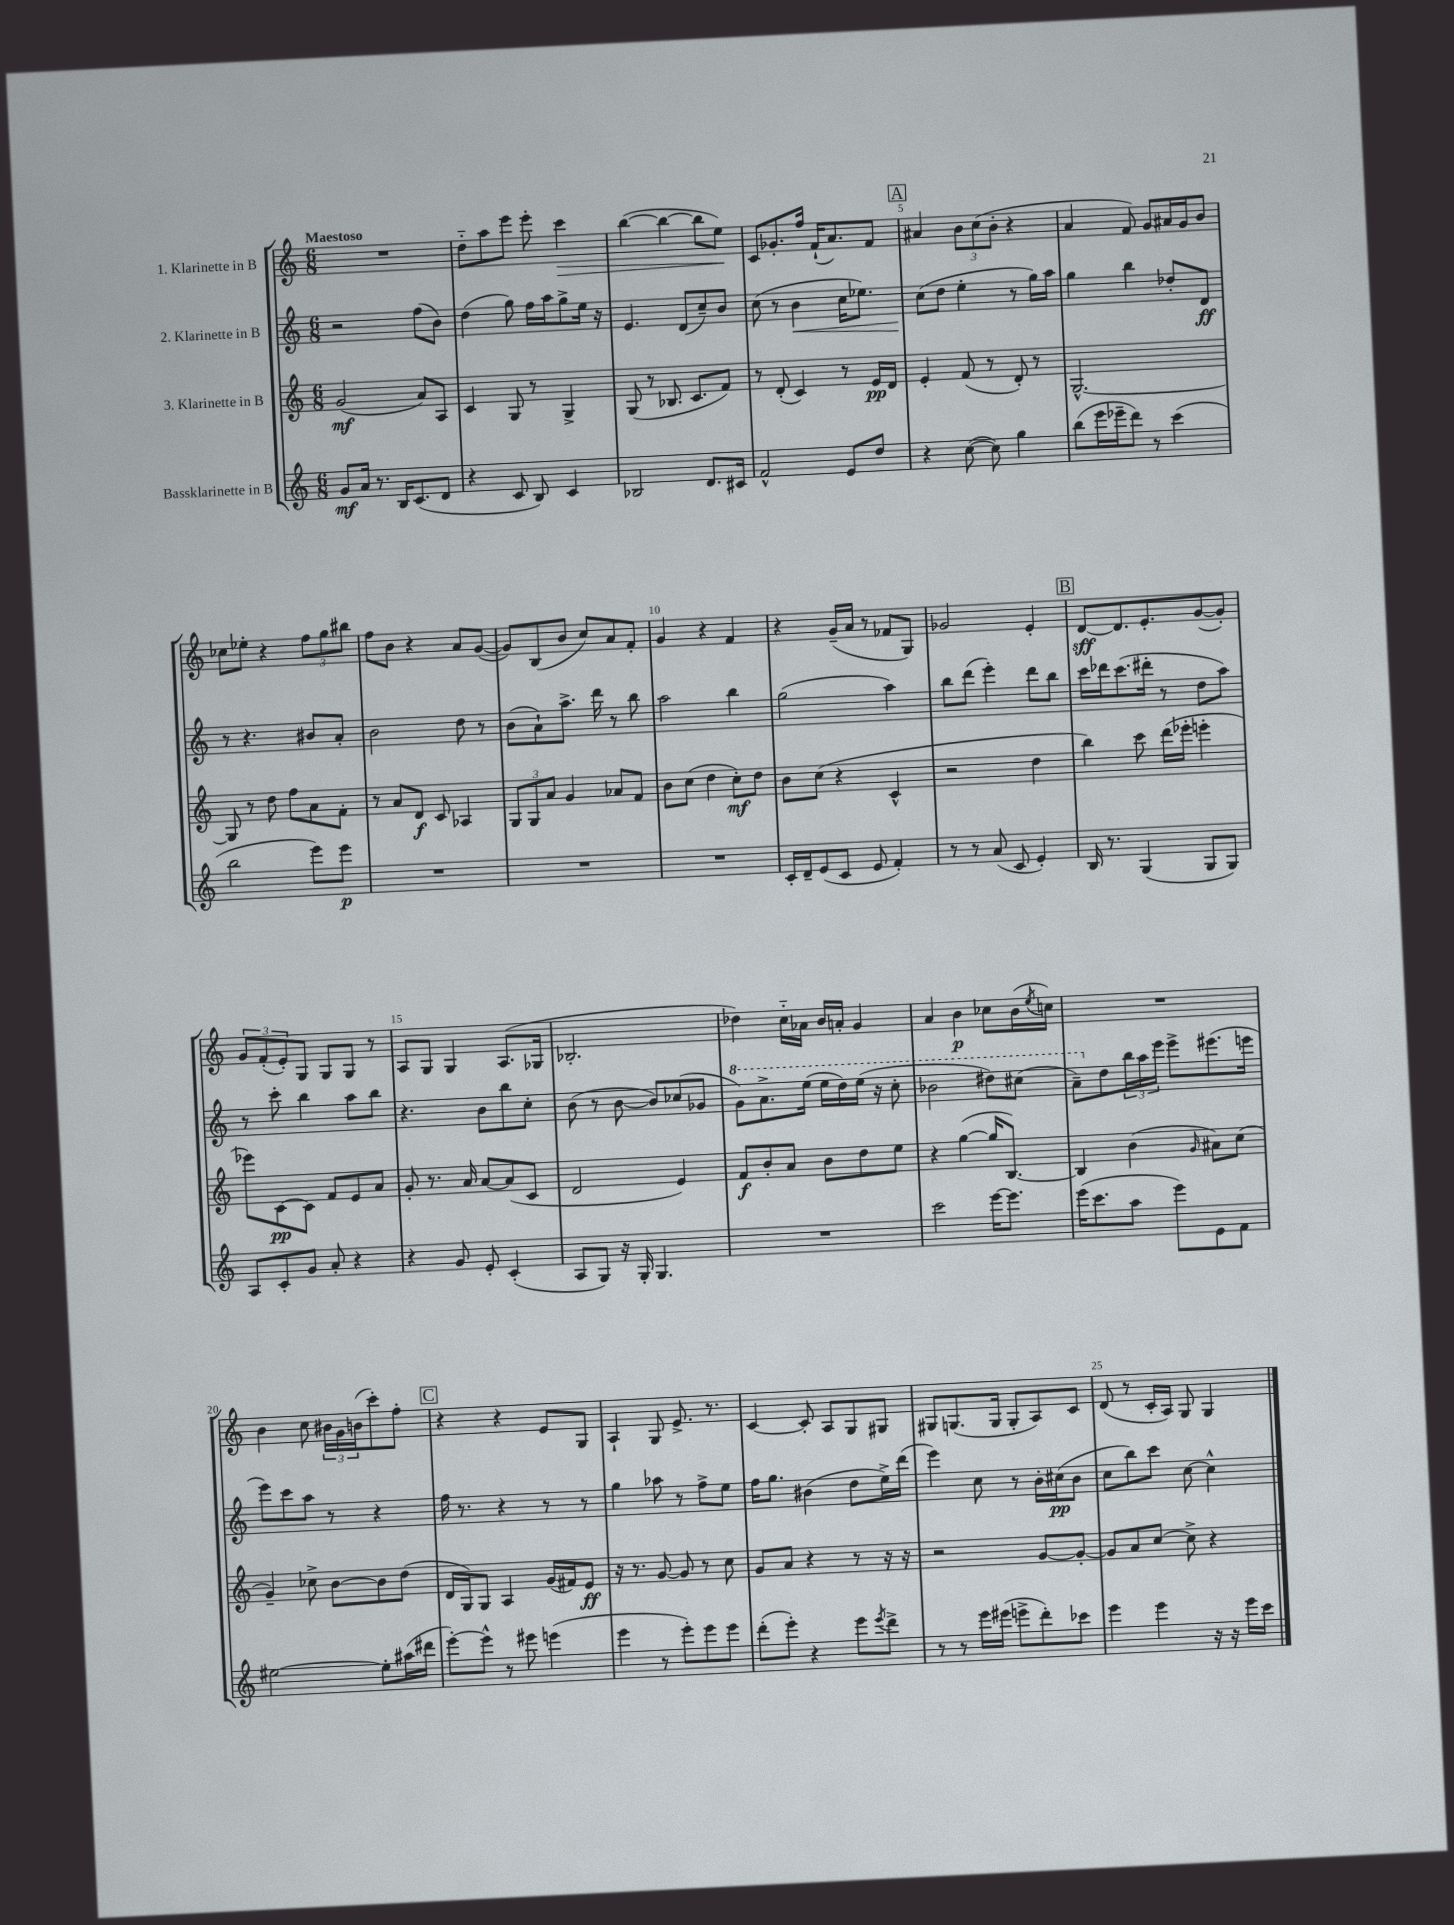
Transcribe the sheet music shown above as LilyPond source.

<<
\new StaffGroup <<
\new Staff = "s0" \with { instrumentName = "1. Klarinette in B" } {
    \clef treble \key c \major \numericTimeSignature \time 6/8 \tempo "Maestoso"
    R2. |
    d''8-_ a''8 e'''8 e'''8-. c'''4\> |
    b''4~( b''4~ b''8 e''8\!) |
    c'8 ges'8.-. f''16 f'16-!( a'8.) f'8 |
    \mark \markup { \box "A" } ais'4 \tuplet 3/2 { b'8 c''8( b'8-. } r4 |
    a'4 f'8) g'8 ais'16 g'16 b'8 |
    ces''8 ees''8-. r4 \tuplet 3/2 { f''8 g''8 bis''8 } |
    f''8 b'8 r4 a'8 g'8~( |
    g'8) b8( b'8 c''8) a'8 f'8-. |
    g'4 r4 f'4 |
    r4 g'16--( a'16 r8 fes'8 g8) |
    ges'2 e'4-. |
    \mark \markup { \box "B" } d'8~\sff d'8. e'8.-. g'8~( g'8-.) |
    \tuplet 3/2 { g'8 f'8-.( e'8-.) } g8 g8 g8 r8 |
    a8 g8 g4 a8.( ges16 |
    bes2.-. |
    des''4) c''16-_ aes'16 b'16 a'16-. g'4 |
    a'4 b'4\p ces''8 b'16( \acciaccatura { e''8 } c''16) |
    R2. |
    b'4 c''8 \tuplet 3/2 { bis'16 g'16 b'16( } c'''8-.) f''8-. |
    \mark \markup { \box "C" } r4 r4 e'8 g8 |
    a4-! g8 e'8.-> r8. |
    c'4~ c'8-. a8 g8 gis8 |
    gis8 g8.( g16 g8-. a8) c'8 |
    d'8( r8 c'16-. a16) g8 g4 \bar "|." |
}
\new Staff = "s1" \with { instrumentName = "2. Klarinette in B" } {
    \clef treble \key c \major \numericTimeSignature \time 6/8
    r2 f''8( b'8) |
    d''4( g''8) f''16 a''16 g''8-> e''16 r16 |
    e'4. d'8( c''8--) b'8 |
    c''8( r8 b'4\< c''16 ees''8.) |
    \mark \markup { \box "A" } c''8\!( d''8 e''4-. r8 g''16) a''16 |
    g''4 b''4 des''8-. d'8\ff |
    r8 r4. bis'8 a'8-. |
    b'2 d''8 r8 |
    b'8( a'8-!) a''8.-> d'''16 r8 b''8 |
    a''2 b''4 |
    g''2( a''4) |
    b''8 d'''8( e'''4-.) d'''8 b''8 |
    \mark \markup { \box "B" } c'''16 des'''16 c'''8.( dis'''16-. r8 d''8 a''8) |
    r8 c'''8-. b''4 a''8 b''8 |
    r4. b'8 b''8 c''8-. |
    b'8( r8 b'8~ b'8) ces''8( ges'8 |
    \ottava #1 g''8) a''8.-> e'''16( e'''16 d'''16) e'''16( r16 c'''8-. |
    bes''2 dis'''8) cis'''8( |
    a''8--) \ottava #0 d''8 \tuplet 3/2 { b''16 a''16 e'''16 } e'''8-> eis'''8.( e'''16 |
    e'''8) c'''8 a''8 r8 r4 |
    \mark \markup { \box "C" } f''16 r8. r4 r8 r8 |
    g''4 aes''8 r8 f''8-> e''8 |
    f''16 g''8. bis'4( d''8 e''16->) d'''16( |
    e'''4) c''8 r8 b'16-. cis''16\pp( b'8 |
    c''8 b''8) c'''8 c''8~ c''4-^ \bar "|." |
}
\new Staff = "s2" \with { instrumentName = "3. Klarinette in B" } {
    \clef treble \key c \major \numericTimeSignature \time 6/8
    g'2\mf( a'8) a8 |
    c'4 g8 r8 g4-> |
    g8( r8 bes8. c'8. f'8) |
    r8 d'8-.( c'4) r8 e'16\pp d'16 |
    \mark \markup { \box "A" } e'4-. f'8( r8 d'8-.) r8 |
    g2.~-^ |
    g8 r8 d''8 f''8 a'8 f'8-. |
    r8 a'8 d'8\f c'8 aes4 |
    \tuplet 3/2 { g8 g8 a'8 } g'4 aes'8 f'8 |
    b'8 c''8( d''4 c''8-.\mf) d''8 |
    b'8 c''8( r4 c'4-^ |
    r2 d''4 |
    \mark \markup { \box "B" } b''4) c'''8 d'''16( ees'''16-. e'''4-. |
    ees'''8) c'8~\pp c'8 f'8 e'8 a'8 |
    g'8-. r8. a'16 a'8~ a'8( c'8 |
    d'2 e'4) |
    f'8\f b'8-. a'8 b'8 d''8 e''8 |
    r4 g''4~( g''16 b8.~) |
    b4 b'4( \grace { g'16 } ais'8) c''8( |
    g'4--) ces''8-> b'8~ b'8 d''8( |
    \mark \markup { \box "C" } d'16 g16) g8 a4 g'16( fis'16) e'8\ff |
    r16 r8. g'8~ g'8 r8 c''8 |
    g'8 a'8 r4 r8 r16 r16 |
    r2 g'8~ g'8~-. |
    g'8 a'8 c''8~ c''8-> r4 \bar "|." |
}
\new Staff = "s3" \with { instrumentName = "Bassklarinette in B" } {
    \clef treble \key c \major \numericTimeSignature \time 6/8
    g'8\mf a'16 r8. b16 c'8.( d'8 |
    r4 c'8 b8) c'4 |
    bes2 d'8. cis'16 |
    f'2-^ e'8 d''8 |
    \mark \markup { \box "A" } r4 c''8~( c''8) g''4 |
    b''8( e'''16 ees'''16-- d'''8) r8 c'''4( |
    b''2 e'''8) e'''8\p |
    R2. |
    R2. |
    R2. |
    c'16-. d'16-- e'8( c'8 e'8 f'4-.) |
    r8 r8 a'8( c'8 e'4-.) |
    \mark \markup { \box "B" } b16 r8. g4( g8 g8) |
    a8 c'8-. g'8 a'8-. r4 |
    r4 g'8 e'8-. c'4-.( |
    a8 g8) r16 g16-. g4. |
    R2. |
    c'''2 e'''16~ e'''8. |
    e'''16( c'''8. a''8 e'''8) e'8 f'8 |
    eis''2~ eis''8-. ais''16( dis'''16 |
    \mark \markup { \box "C" } e'''8~-.) e'''8-^ r8 eis'''8 e'''4( |
    e'''4 r8 e'''8-.) e'''8 e'''8 |
    d'''8-.( e'''8-.) r4 e'''8 \acciaccatura { e'''8 } d'''8-> |
    r8 r8 e'''16 eis'''16( e'''8-> d'''8-.) ces'''8 |
    e'''4 e'''4 r16 r16 e'''16 c'''16 \bar "|." |
}
>>
>>
\layout { \context { \Score \override BarNumber.break-visibility = ##(#f #t #t) barNumberVisibility = #(every-nth-bar-number-visible 5) } }
